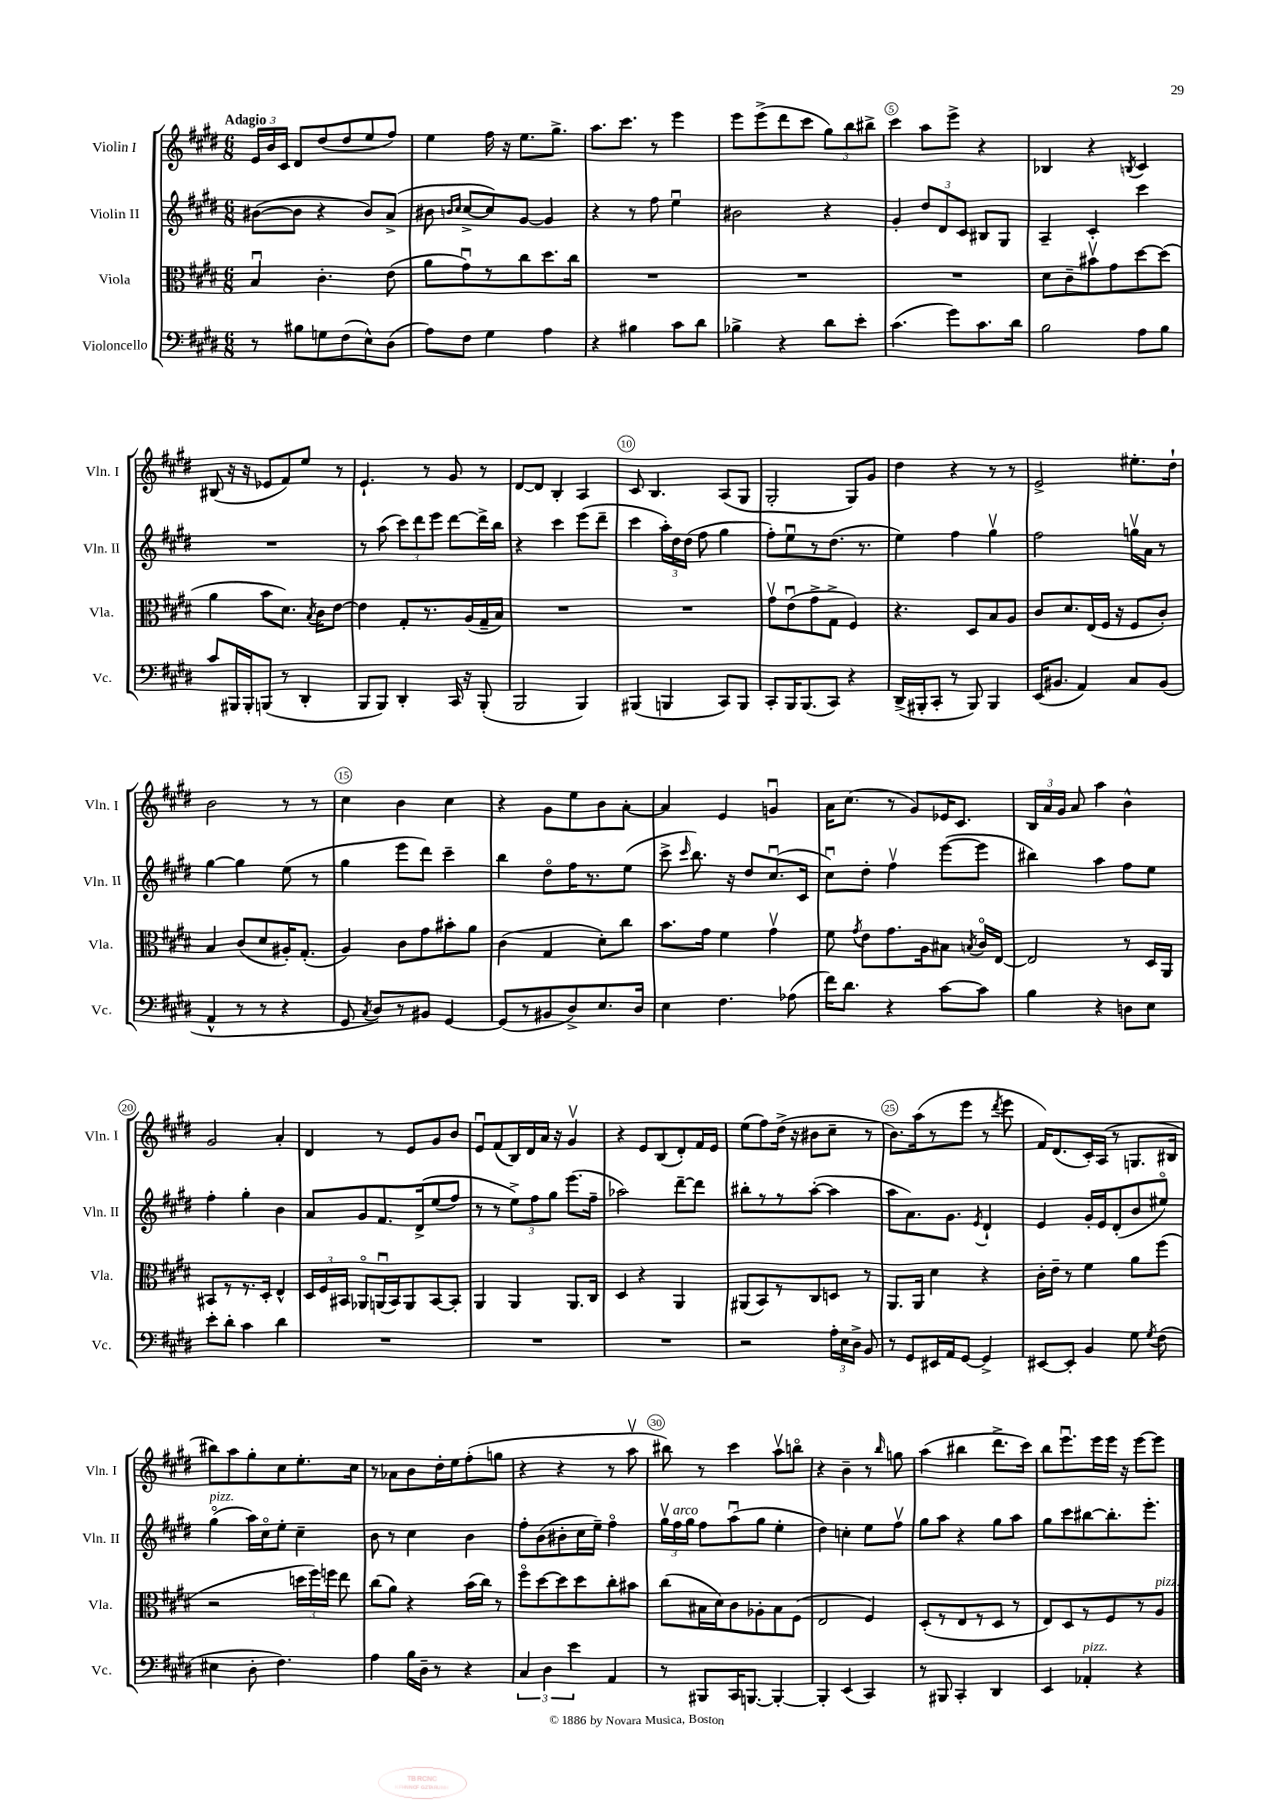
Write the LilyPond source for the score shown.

<<
\new StaffGroup <<
\new Staff = "s0" \with { instrumentName = "Violin I" shortInstrumentName = "Vln. I" } {
    \clef treble \key e \major \numericTimeSignature \time 6/8 \tempo "Adagio"
    \autoBeamOff \tuplet 3/2 { e'16[ b'16 cis'16] } dis'8[ dis''8( dis''8 e''8 fis''8]) |
    e''4 fis''16 r16 e''8.[ gis''8.]-> |
    a''8.[ cis'''8.] r8 e'''4 |
    e'''8[ e'''8->( dis'''8 cis'''8] \tuplet 3/2 { gis''8[) b''8 bis''8]-> } |
    cis'''4 a''8[ e'''8]-> r4 |
    bes4 r4 \acciaccatura { b8 } cis'4 |
    bis8( r16 r16 ees'8[ fis'8) e''8] r8 |
    e'4.-! r8 gis'8 r8 |
    dis'8[~ dis'8] b4-. a4 |
    cis'8 b4. a8[( gis8] |
    gis2-. gis8[) gis'8] |
    dis''4 r4 r8 r8 |
    e'2-> eis''8.[-. dis''16]-! |
    b'2 r8 r8 |
    cis''4 b'4 cis''4 |
    r4 gis'8[ e''8 b'8 a'8]~-. |
    a'4 e'4 g'4\downbow |
    a'16[ cis''8.]( r8 gis'8[) ees'16 cis'8.] |
    \tuplet 3/2 { b16[ a'16 gis'16] } a'8 a''4 b'4-^ |
    gis'2 a'4-. |
    dis'4 r8 e'8[ gis'8 b'8] |
    e'8[\downbow fis'8( b16) dis'16 a'16] r16 gis'4\upbow |
    r4 e'8[ b8( dis'8-.) fis'16 e'16] |
    e''8[( fis''8) dis''16]->( r16 bis'8[ cis''8]-- r8 |
    b'8.[) a''16( r8 e'''8] r8 \acciaccatura { dis'''8 } e'''8 |
    fis'16[) dis'8.( cis'16-.) a16]( r8 g8.[ bis16] |
    bis''8[) a''8 gis''8-. cis''8 e''8.-. cis''16] |
    r8 aes'8[ b'8 dis''16-. e''16 fis''8-.( g''8] |
    r4 r4 r8 a''8\upbow |
    bis''8) r8 cis'''4 a''8[\upbow b''8]\flageolet |
    r4 b'4-- r8 \grace { b''16 } g''8 |
    a''4( bis''4 dis'''8.[-> cis'''16]) |
    b''8[ e'''8.\downbow e'''16 e'''16] r16 e'''8[~ e'''8] \bar "|." |
}
\new Staff = "s1" \with { instrumentName = "Violin II" shortInstrumentName = "Vln. II" } {
    \clef treble \key e \major \numericTimeSignature \time 6/8
    \autoBeamOff bis'8[~( bis'8] r4 bis'8[) a'8]->( |
    bis'8 \grace { b'16[ cis''16] } cis''8[~-> cis''8) gis'8]~ gis'4 |
    r4 r8 fis''8 e''4\downbow |
    bis'2 r4 |
    gis'4-. \tuplet 3/2 { dis''8[ dis'8 cis'8] } bis8[ gis8] |
    a4-- cis'4-. cis'''4 |
    R2. |
    r8 a''8( \tuplet 3/2 { cis'''8[) dis'''8 e'''8] } dis'''8[~ dis'''16-> b''16] |
    r4 cis'''4 e'''8[( dis'''8]-- |
    cis'''4 \tuplet 3/2 { a''16[-.) dis''16 dis''16]( } fis''8 gis''4 |
    fis''8[-.) e''8\downbow r8 dis''8.]( r8. |
    e''4) fis''4 gis''4\upbow |
    fis''2 g''16[\upbow a'16] r8 |
    gis''4~ gis''4 e''8( r8 |
    gis''4 e'''8[ dis'''8]) cis'''4-- |
    b''4 dis''8[\flageolet fis''16 r8. e''8]( |
    cis'''8-> \grace { cis'''16 } b''8.) r16 dis''8[ cis''8.\downbow( cis'16] |
    cis''8[\downbow) dis''8]-. fis''4\upbow e'''8[~( e'''8] |
    bis''4) a''4 fis''8[ e''8] |
    fis''4-. gis''4-. b'4 |
    a'8[ gis'8 fis'8. dis'16->\( e''8( fis''8]) |
    r8 r8 \tuplet 3/2 { e''8[->\) fis''8 gis''8] } e'''8.[( fis''16]-- |
    aes''2) dis'''8[~-- dis'''8] |
    bis''8[-. r8 r8 a''8]~-.( a''4 |
    a''8[ a'8.) gis'8.] \acciaccatura { e'8 } dis'4-! |
    e'4 gis'16[-. e'16 dis'8-.( b'8 eis''8]\flageolet) |
    gis''4\flageolet^\markup { \italic "pizz." }( a''16[) cis''16\flageolet e''8]-. cis''4-- |
    b'8 r8 cis''4 b'4 |
    fis''8[-. b'8( bis'8-. cis''16 e''16]--) fis''4\flageolet |
    \tuplet 3/2 { gis''16[\upbow fis''16^\markup { \italic "arco" } gis''16] } fis''8[ a''8\downbow( gis''8] e''4-. |
    dis''4) c''4-. e''8[ fis''8]\upbow |
    gis''8[ a''8] r4 gis''8[ a''8] |
    gis''8[ cis'''8 bis''8~ bis''8.-. e'''8.]-. \bar "|." |
}
\new Staff = "s2" \with { instrumentName = "Viola" shortInstrumentName = "Vla." } {
    \clef alto \key e \major \numericTimeSignature \time 6/8
    \autoBeamOff b4\downbow cis'4.-. e'8( |
    a'8[ gis'8\downbow) r8 cis''8 dis''8. cis''16] |
    R2. |
    R2. |
    R2. |
    dis'8[ cis'8-- bis'8\upbow gis'8 dis''8~ dis''8]( |
    a'4 b'8[ dis'8.]) \acciaccatura { b8 } cis'16[ e'8]~ |
    e'4 gis8[-. r8. a16( gis16-- b16]) |
    R2. |
    R2. |
    gis'8[\upbow e'8\downbow( gis'8-> gis8]-> fis4) |
    r4. dis8[ b8 a8] |
    cis'8[ dis'8. e16( fis16] r16 fis8[ cis'8]-.) |
    b4 cis'8[( dis'8 ais16-.) gis8.]-.( |
    a4) cis'8[ gis'8 bis'8-. a'8] |
    cis'4( gis4 dis'8[-.) cis''8] |
    b'8.[ gis'16] fis'4 gis'4\upbow |
    fis'8 \acciaccatura { gis'8 } e'8[ gis'8. a16 bis8] \acciaccatura { b8 } cis'16[\flageolet e16]~ |
    e2 r8 dis16[ a,16] |
    bis,8[ r8 r8. dis16]-. e4-^ |
    \tuplet 3/2 { dis16[ fis16 bis,16] } aes,8[\flageolet a,16\downbow( bis,16) a,8 bis,8~ bis,8]-. |
    a,4 a,4 a,8.[ cis16] |
    dis4 r4 a,4 |
    ais,8[( b,8) r8 cis8 d8] r8 |
    a,8.[ a,16] dis'4 r4 |
    cis'16[-. e'16]-- r8 fis'4 a'8[ fis''8]( |
    r2 \tuplet 3/2 { d''16[ fis''16) f''16] } e''8 |
    cis''8[( a'8]) r4 b'16[( cis''16]) r8 |
    fis''8[\flageolet dis''8~ dis''8 dis''8 cis''8-. bis'8] |
    cis''8[( bis16 dis'16) cis'8 aes8-. bis8 fis8]( |
    e2 fis4) |
    dis8[-.( r8 e8 r8 dis8] r8 |
    e8[) dis8 r8 fis8 r8 a8]^\markup { \italic "pizz." } \bar "|." |
}
\new Staff = "s3" \with { instrumentName = "Violoncello" shortInstrumentName = "Vc." } {
    \clef bass \key e \major \numericTimeSignature \time 6/8
    \autoBeamOff r8 bis8[ g8 fis8( e8-^) dis8]( |
    a8[) fis8] gis4 a4 |
    r4 bis4 cis'8[ dis'8] |
    bes4-> r4 dis'8[ e'8]-. |
    cis'4.( gis'8[) cis'8. dis'16] |
    b2 a8[ b8] |
    cis'8[ bis,,16 bis,,16-. b,,8]( r8 dis,4-. |
    b,,8[ b,,8]) dis,4-. cis,16 r16 b,,8-.( |
    b,,2 b,,4) |
    bis,,4( b,,4 cis,8[) b,,8] |
    cis,8[-. b,,16 b,,8.( cis,8]) r4 |
    dis,16[->( bis,,16-. cis,8]-. r8 bis,,8) bis,,4 |
    e,16[( bis,8.] a,4) cis8[ bis,8]( |
    a,4-^ r8 r8 r4 |
    gis,8 \acciaccatura { cis8 } dis8[) r8 bis,8] gis,4~ |
    gis,8[( r8 bis,8 dis8->) e8. dis16] |
    e4 fis4. aes8( |
    fis'16[) dis'8.] r4 cis'8[~ cis'8] |
    b4 r4 d8[ e8] |
    e'8[-. dis'8]-. cis'4 dis'4 |
    R2. |
    R2. |
    R2. |
    r2 \tuplet 3/2 { a16[-. e16 dis16]-> } b,8 |
    r8 gis,8[ eis,16 a,16 gis,8]~ gis,4-> |
    eis,8[~ eis,8]-. b,4 gis8 \acciaccatura { gis8 } fis8( |
    eis4 dis8-. fis4.) |
    a4 b16[ dis16]-- r8 r4 |
    \tuplet 3/2 { cis4 dis4 e'4 } a,4 |
    r8 bis,,8[ cis,16 b,,8.]~ b,,4~-. |
    b,,4-. e,4( cis,4) |
    r8 bis,,8 cis,4-. dis,4 |
    e,4 aes,4-.^\markup { \italic "pizz." } r4 \bar "|." |
}
>>
>>
\layout { \context { \Score \override BarNumber.break-visibility = ##(#f #t #t) barNumberVisibility = #(every-nth-bar-number-visible 5) \override BarNumber.stencil = #(make-stencil-circler 0.1 0.3 ly:text-interface::print) } }
